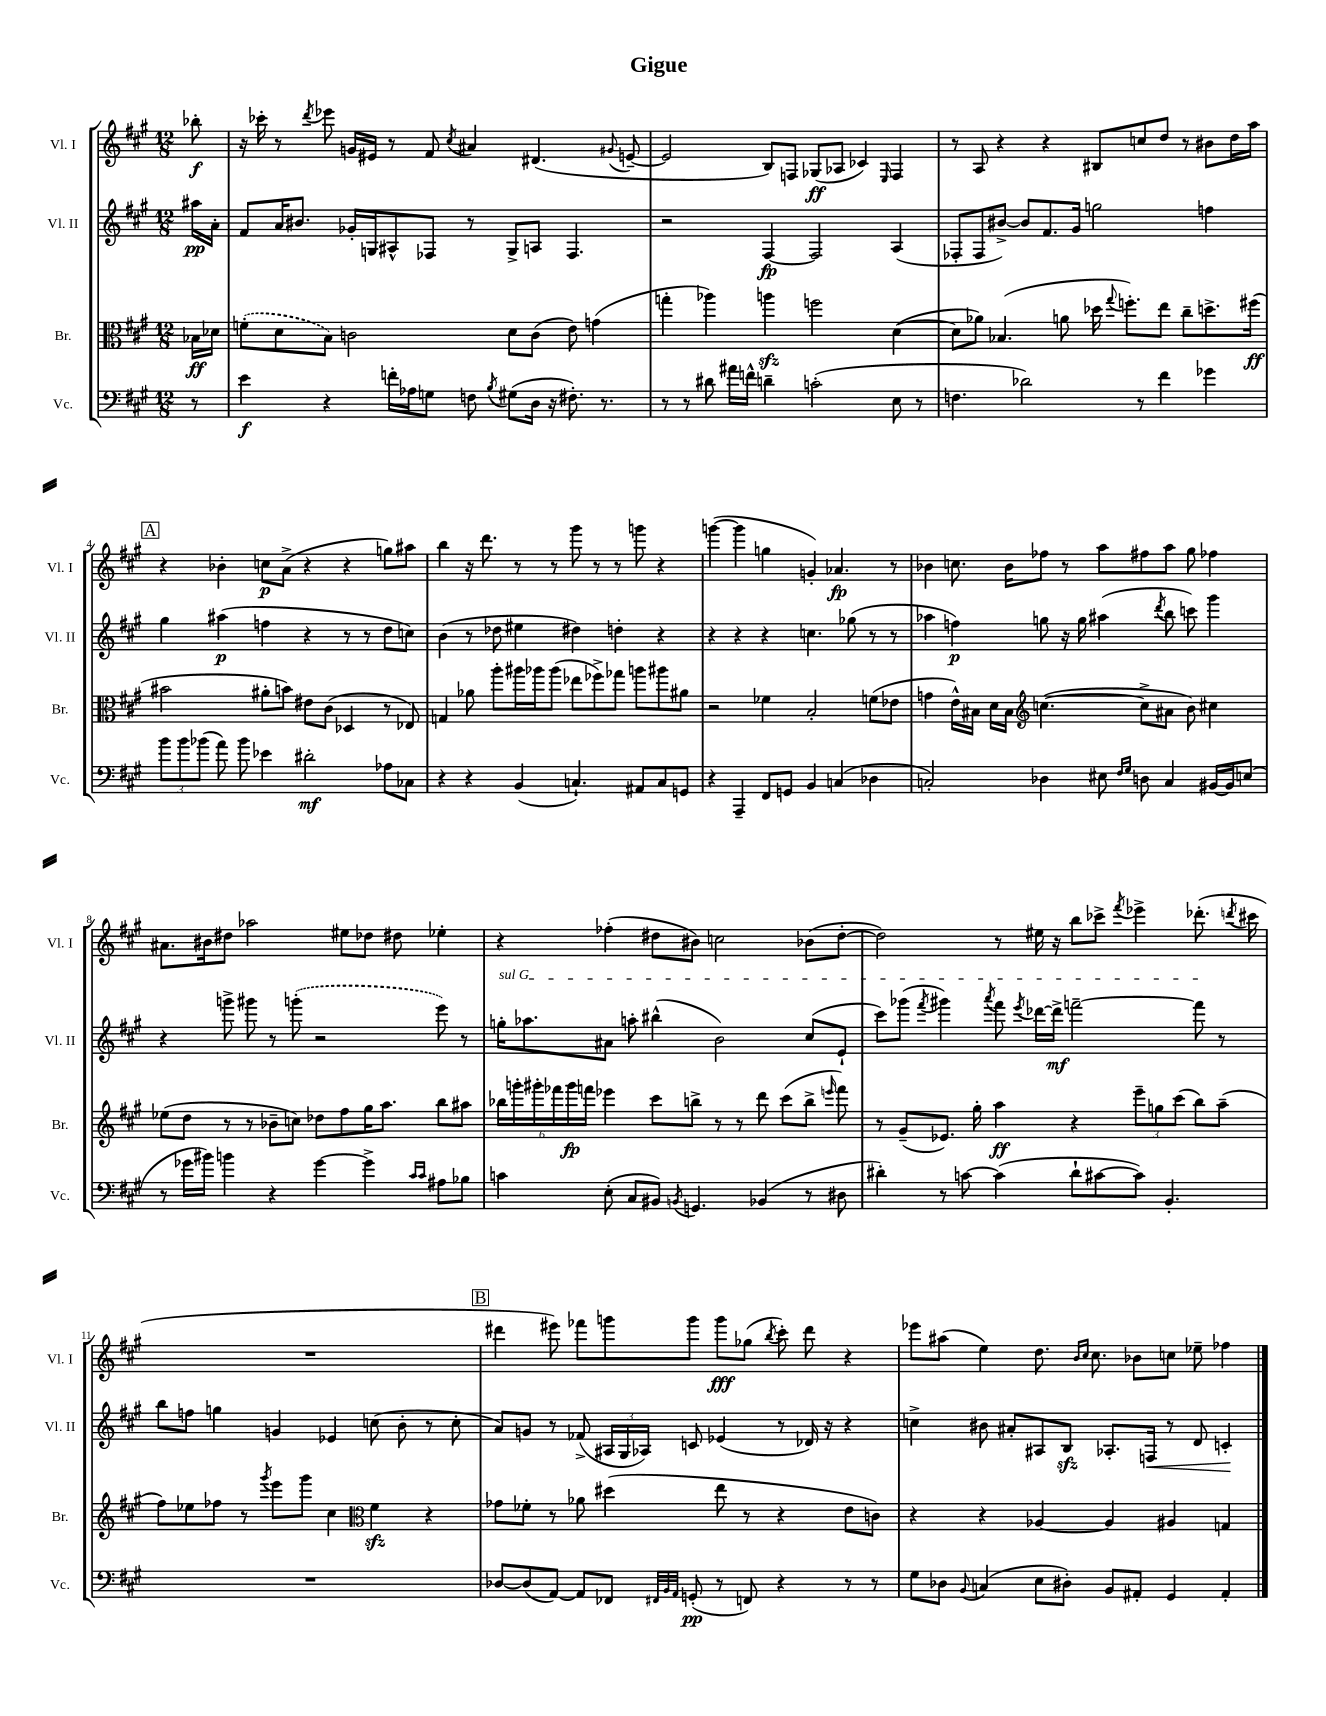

**kern	**kern	**kern	**kern
*staff4	*staff3	*staff2	*staff1
*clefF4	*clefC3	*clefG2	*clefG2
*k[f#c#g#]	*k[f#c#g#]	*k[f#c#g#]	*k[f#c#g#]
*M12/8	*M12/8	*M12/8	*M12/8
8r	16B-	16aa#	8bb-'
.	16d-	16a'	.
=	=	=	=
4e	(8f'	8f#	16r
.	.	.	16ccc-'
.	8d	16a	8r
.	.	8.b#	.
.	.	.	8qddd
4r	8B)	.	8eee-
.	2c	16g-'	16g
.	.	16G	16e#
16f'	.	8A#^^	8r
16A-	.	.	.
8G	.	8F-	8f#
.	.	.	8qcc#
8F	.	8r	4a#
8qB	.	.	.
(8G#	8d	8G^	.
16D	(8c	8A	(4.d#
16r	.	.	.
8.F#')	8e)	4.F-	.
.	(4g	.	.
8.r	.	.	.
.	.	.	8qqg#
.	.	.	[8e~
=	=	=	=
8r	4gg'	2r	2e]
8r	.	.	.
8d#	4aa-)	.	.
16a#	.	.	.
16f^^	.	.	.
4d~	4aa	[4F#	8B)
.	.	.	8F
(2c'	2ff	2F#]	(8G-
.	.	.	8A-
.	.	.	4c-)
.	.	.	16qqE
8E	([4d	(4A	4F
8r	.	.	.
=	=	=	=
4.F	8d]	8F-'	8r
.	8a-)	8F-	8A
.	(4.B-	[8b#^)	4r
2d-)	.	8b#]	.
.	.	8.f#	4r
.	8a	.	.
.	.	16g#	.
.	16dd-	2gg	8B#
.	8qqgg#	.	.
.	8.ff')	.	.
8r	.	.	8cc
4f#	8ee	.	8dd
.	8cc#~	.	8r
4g-	8.dd^	4ff	8b#
.	.	.	16dd
.	(16ff#	.	16aa
=	=	=	=
12b	2b#	4gg#	4r
12b	.	.	.
(12b-	.	.	.
8a)	.	(4aa#	4b-'
8b-	.	.	.
4e-	8a#'	4ff	8cc
.	8b)	.	(8a^
2d#'	8e#	4r	4r
.	(8c#	.	.
.	4D-	8r	4r
.	.	8r	.
8A-	8r	8dd	8gg)
8C-	8E-)	8cc)	8aa#
=	=	=	=
4r	4G	(4b	4bb
4r	8a-	8r	16r
.	.	.	8.ddd
.	8aa'	8dd-	.
(4BB	16aa#	4ee#	8r
.	16aa-	.	.
.	(8aa-	.	8r
4.C`)	8ee-	4dd#)	8ggg#
.	8ff-^)	.	8r
.	8gg-	4dd'	8r
8AA#	8aa	.	8ggg
8C	8aa#	4r	4r
8GG	8a#	.	.
=	=	=	=
4r	2r	4r	([4ggg
4AAA~	.	4r	4ggg]
8FF#	4f-	4r	4gg
8GG	.	.	.
4BB	2B'	4.cc	4g')
(4C	.	.	4.a-
.	.	(8gg-	.
4D-	(8f	8r	.
.	8e-	8r	8r
=	=	=	=
2C')	4g	4aa-	4b-
.	16e^^)	4ff)	8.cc
.	16B#	.	.
.	16d	.	.
.	16B#	.	16b-
*	*clefG2	*	*
4D-	([4.cc	8gg	8ff-
.	.	16r	8r
.	.	16gg	.
8E#	.	(4aa#	8aa
16qqF#	.	.	.
16qqG#	.	.	.
8D	8cc^]	.	8ff#
.	.	8qddd	.
4C	8a#	8bb	8aa
.	8b)	8ccc)	8gg#
[16BB#	4cc#	4ggg#	4ff-
16BB#]	.	.	.
(8E	.	.	.
=	=	=	=
8r	(8ee-	4r	8.a#
16g-	8dd	.	.
16b#)	.	.	16b#
4b	8r	8ggg^	8dd#
.	8r	8ggg#	2aa-
4r	8b-~	8r	.
.	8cc)	(8ggg'	.
[4g-	8dd-	2r	.
.	8ff#	.	8ee#
4g-^]	16gg#	.	8dd-
.	8.aa	.	.
.	.	.	8dd#
16qqc#	.	.	.
16qqc#	.	.	.
8A#	8bb	8eee)	4ee-'
8B-	8aa#	8r	.
=	=	=	=
4c	24bb-	16gg'	4r
.	24ggg'	.	.
.	.	8.aa-	.
.	24ggg#'	.	.
.	24fff-	.	.
.	24ggg#	.	.
.	24fff	.	.
(8E'	4eee-	8a#	(4ff-'
8C#	.	8aa'	.
8BB#)	8ccc#	(4bb#^^	8dd#
8qBB	.	.	.
4.GG	8bb^	.	8b#)
.	8r	2b)	2cc
.	8r	.	.
(4BB-	8ddd	.	.
.	(8ccc#	.	.
8r	8bb^	(8cc#	(8b-
.	16qqeee	.	.
8D#	8fff)	8e`	[8dd#'
=	=	=	=
4d#')	8r	8ccc#)	2dd#])
.	(8g#~	(8ggg-	.
.	.	8qfff#	.
8r	8.e-)	4ggg#)	.
[8c	.	.	.
.	16gg#'	.	.
.	.	8qaaa	.
(4c]	4aa	8fff#	8r
.	.	8qeee	.
.	.	[16ddd-	16ee#
.	.	16ddd-^]	16r
8d#`	4r	[2fff~	8bb
[8c#	.	.	8ccc-^
.	.	.	8qfff#
8c#])	12eee~	.	4eee-^
.	12gg	.	.
4.BB'	.	.	.
.	(12ccc#	.	.
.	8bb)	8fff]	(8.ddd-'
.	(8aa~	8r	.
.	.	.	8qddd
.	.	.	16ccc#
=	=	=	=
1.r	8ff#)	8bb	1.r
.	8ee-	8ff	.
.	8ff-	4gg	.
.	8r	.	.
.	8qggg#	.	.
.	8eee	4g	.
.	8ggg#	.	.
.	4cc#	4e-	.
*	*clefC3	*	*
.	4f#	(8cc	.
.	.	8b'	.
.	4r	8r	.
.	.	8cc'	.
=	=	=	=
[8D-	8g-	8a)	4ddd#
(8D-]	8f-'	8g	.
[8AA)	8r	8r	8eee#)
8AA]	8a-	(8f-^	8fff-
8FF-	(4dd#	24A#	8ggg
.	.	24G#	.
.	.	24A-)	.
32qqFF#	.	.	.
32qqBB	.	.	.
32qqAA	.	.	.
(8GG'	.	8c	8ggg
8r	8ee	(4e-	8ggg
8FF)	8r	.	(8gg-
.	.	.	8qbb
4r	4r	8r	8ccc#')
.	.	16d-)	8ddd#
.	.	16r	.
8r	8e	4r	4r
8r	8c)	.	.
=	=	=	=
8G#	4r	4cc^	8eee-
8D-	.	.	(8aa#
8qqBB	.	.	.
(4C	4r	8b#	4ee)
.	.	8a#'	.
8E	[4A-	8A#	8.dd
8D#')	.	8B	.
.	.	.	16qqb
.	.	.	16qqcc#
.	.	.	8.cc#
8BB	4A-]	8.A-'	.
8AA#'	.	.	8b-
.	.	16F	.
4GG#	4A#	8r	8cc
.	.	8d	8ee-~
4AA#'	4G	4c'	4ff-
==	==	==	==
*-	*-	*-	*-
